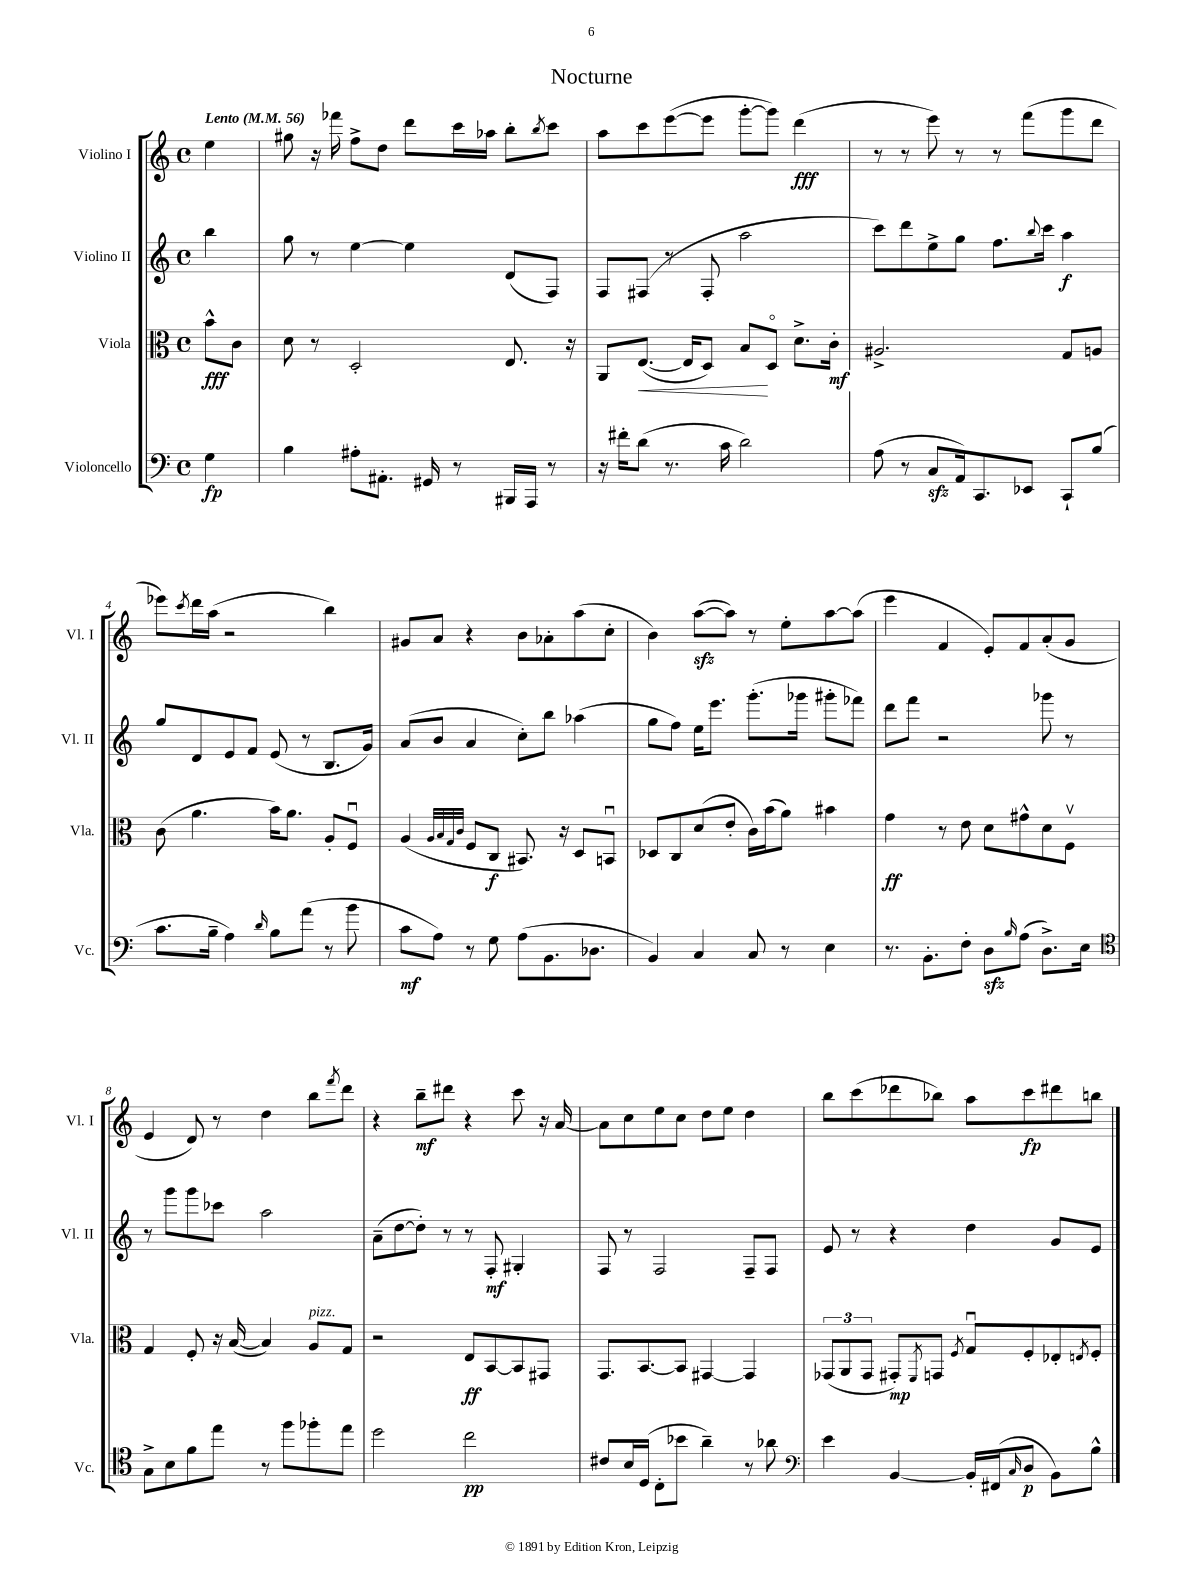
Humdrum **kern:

**kern	**dynam	**kern	**dynam	**kern	**dynam	**kern	**dynam
*part4	*part4	*part3	*part3	*part2	*part2	*part1	*part1
*staff4	*staff4	*staff3	*staff3	*staff2	*staff2	*staff1	*staff1
*I"Violoncello	*	*I"Viola	*	*I"Violino II	*	*I"Violino I	*
*I'Vc.	*	*I'Vla.	*	*I'Vl. II	*	*I'Vl. I	*
*clefF4	*	*clefC3	*	*clefG2	*	*clefG2	*
*k[]	*	*k[]	*	*k[]	*	*k[]	*
*M4/4	*	*M4/4	*	*M4/4	*	*M4/4	*
*met(c)	*	*met(c)	*	*met(c)	*	*met(c)	*
*MM56	*	*MM56	*	*MM56	*	*MM56	*
=	=	=	=	=	=	=	=
!	!	!	!	!	!	!LO:TX:a:B:t=Lento	!
4G\	fp	8b^^\L	fff	4bb\	.	4ee\	.
.	.	8c\J	.	.	.	.	.
=1	=1	=1	=1	=1	=1	=1	=1
4B\	.	8d\	.	8gg\	.	8gg#X\	.
.	.	8r	.	8r	.	16r	.
.	.	.	.	.	.	16fff-X\	.
8A#X'\L	.	2D'/	.	[4ee\	.	8ff^\L	.
8.AA#X'\J	.	.	.	.	.	8dd\J	.
.	.	.	.	4ee\]	.	8ddd\L	.
16GG#X/	.	.	.	.	.	.	.
8r	.	.	.	.	.	16ccc\L	.
.	.	.	.	.	.	16aa-X\JJ	.
16BBB#X/LL	.	8.E/	.	(8d/L	.	8bb'\L	.
16AAA/JJ	.	.	.	.	.	.	.
.	.	.	.	.	.	8qbb/	.
8r	.	.	.	8F/J)	.	8ccc\J	.
.	.	16r	.	.	.	.	.
=2	=2	=2	=2	=2	=2	=2	=2
16r	.	8AA/L	.	8F/L	.	8aa\L	.
16f#X'\KL	.	.	.	.	.	.	.
!	!	!	!LO:HP:b	!	!	!	!
(8d\J	.	([8.E/J	<	(8F#X/J	.	8ccc\	.
8.r	.	.	.	8r	.	([8eee\	.
.	.	16E/KL]	.	.	.	.	.
.	.	8D/J)	.	8F#'/	.	8eee\J]	.
16c\	.	.	.	.	.	.	.
2d\)	.	8B/L	.	2aa\	.	[8ggg'\L	.
.	.	8D/J	[	.	.	8ggg\J])	.
.	.	8.d^\L	.	.	.	(4ddd\	fff
.	.	16c'\Jk	mf	.	.	.	.
=3	=3	=3	=3	=3	=3	=3	=3
(8A\	.	2.A#X^/	.	8ccc\L)	.	8r	.
8r	.	.	.	8ddd\	.	8r	.
8Czz/L	.	.	.	8ee^\	.	8eee\)	.
16AA/k)	.	.	.	8gg\J	.	8r	.
8.CC/	.	.	.	.	.	.	.
.	.	.	.	8.ff\L	.	8r	.
8EE-X/J	.	.	.	.	.	(8fff\L	.
.	.	.	.	8qqbb/	.	.	.
.	.	.	.	16ccc\Jk	.	.	.
8CC`/L	.	8G/L	.	4aa\	f	8ggg\	.
(8B/J	.	8An/J	.	.	.	8ddd\J	.
!!LO:LB:g=z
=4	=4	=4	=4	=4	=4	=4	=4
8.c\L	.	(8c\	.	8gg/L	.	8eee-X\L)	.
.	.	.	.	.	.	8qccc/	.
.	.	4.a\	.	8d/	.	16ddd\L	.
16B~\Jk	.	.	.	.	.	(16aa\JJ	.
4A\)	.	.	.	8e/	.	2r	.
.	.	.	.	8f/J	.	.	.
16qqd/	.	.	.	.	.	.	.
8B\L	.	16b\KL)	.	(8e/	.	.	.
.	.	8.a\J	.	.	.	.	.
(8a\J	.	.	.	8r	.	.	.
8r	.	8A'/L	.	8.B/L	.	4bb\)	.
8b\	.	8Fu/J	.	.	.	.	.
.	.	.	.	16g/Jk)	.	.	.
=5	=5	=5	=5	=5	=5	=5	=5
8c\L	mf	(4A/	.	(8a/L	.	8g#X/L	.
8A\J)	.	.	.	8b/J	.	8a/J	.
.	.	32qqA/LLL	.	.	.	.	.
.	.	32qqB/	.	.	.	.	.
.	.	32qqG/	.	.	.	.	.
.	.	32qqc/JJJ	.	.	.	.	.
8r	.	8F/L	.	4a/	.	4r	.
8G\	.	8C/J	f	.	.	.	.
(8A\L	.	8.BB#X/)	.	8cc'\L)	.	8b\L	.
8.BB\	.	.	.	8bb\J	.	8a-X'\	.
.	.	16r	.	.	.	.	.
.	.	8D/L	.	(4aa-X\	.	(8aa\	.
8.D-X\J	.	.	.	.	.	.	.
.	.	8BBnu/J	.	.	.	8cc'\J	.
=6	=6	=6	=6	=6	=6	=6	=6
4BB/)	.	8D-X/L	.	8gg\L	.	4b\)	.
.	.	8C/	.	8ff\J)	.	.	.
4C/	.	(8d/	.	16ee\KL	.	([8aazz\L	.
.	.	.	.	8.eee\J	.	.	.
.	.	8e'/J	.	.	.	8aa\J])	.
8C/	.	16c\LL)	.	(8.ggg'\L	.	8r	.
.	.	(16b\J	.	.	.	.	.
8r	.	8a\J)	.	.	.	8ee'\L	.
.	.	.	.	16ggg-X\Jk	.	.	.
4E\	.	4b#X\	.	8ggg#X'\L	.	[8aa\	.
.	.	.	.	8fff-X\J)	.	(8aa\J]	.
=7	=7	=7	=7	=7	=7	=7	=7
8.r	.	4g\	ff	8ddd\L	.	4eee\	.
.	.	.	.	8fff\J	.	.	.
8.BB'\L	.	.	.	.	.	.	.
.	.	8r	.	2r	.	4f/	.
8F'\J	.	8e\	.	.	.	.	.
8Dzz\L	.	8d\L	.	.	.	8e'/L)	.
16qqB/	.	.	.	.	.	.	.
(8A\J	.	8g#X^^\	.	.	.	8f/	.
8.D^\L)	.	8d\	.	8ggg-X\	.	(8a'/	.
.	.	8Fv\J	.	8r	.	8g/J	.
16E\Jk	.	.	.	.	.	.	.
!!LO:LB:g=z
=8	=8	=8	=8	=8	=8	=8	=8
*clefC4	*	*	*	*	*	*	*
8G^\L	.	4G/	.	8r	.	4e/	.
8B\	.	.	.	8ggg\L	.	.	.
8f\	.	8F'/	.	8ggg\	.	8d/)	.
8ee\J	.	16r	.	8ccc-X\J	.	8r	.
.	.	([16B/	.	.	.	.	.
8r	.	4B/])	.	2aa\	.	4dd\	.
8ff\L	.	.	.	.	.	.	.
!	!	!LO:TX:a:i:t=pizz.	!	!	!	!	!
8ff-X'\	.	8A/L	.	.	.	8bb\L	.
.	.	.	.	.	.	8qfff/	.
8ee\J	.	8G/J	.	.	.	8ddd\J	.
=9	=9	=9	=9	=9	=9	=9	=9
2dd\	.	2r	.	(8a~\L	.	4r	.
.	.	.	.	[8dd\	.	.	.
.	.	.	.	8dd'\J])	.	8bb~\L	mf
.	.	.	.	8r	.	8ddd#X\J	.
2cc\	pp	8E/L	ff	8r	.	4r	.
.	.	[8BB/	.	8F'/	mf	.	.
.	.	8BB/]	.	4G#X'/	.	8ccc\	.
.	.	8GG#X/J	.	.	.	16r	.
.	.	.	.	.	.	[16a/	.
=10	=10	=10	=10	=10	=10	=10	=10
8c#X/L	.	8.GG/L	.	8F/	.	8a\L]	.
16B/L	.	.	.	8r	.	8cc\	.
(16D/JJ	.	[8.BB/	.	.	.	.	.
8C'\L	.	.	.	2F/	.	8ee\	.
8b-X\J	.	8BB/J]	.	.	.	8cc\J	.
4a~\)	.	[4GG#X/	.	.	.	8dd\L	.
.	.	.	.	.	.	8ee\J	.
8r	.	4GG#/]	.	8F~/L	.	4dd\	.
8a-X\	.	.	.	8F/J	.	.	.
=11	=11	=11	=11	=11	=11	=11	=11
*clefF4	*	*	*	*	*	*	*
4e\	.	(12GG-X/L	.	8e/	.	8bb\L	.
.	.	12AA/	.	.	.	.	.
.	.	.	.	8r	.	(8ccc\	.
.	.	12GG-/J	.	.	.	.	.
[4BB/	.	8GG#X'/L)	mp	4r	.	8ddd-X\	.
.	.	8qFF/	.	.	.	.	.
.	.	8GGn/J	.	.	.	8bb-X\J)	.
.	.	8qF/	.	.	.	.	.
16BB'/LL]	.	8Gu/L	.	4dd\	.	8aa\L	.
(16FF#X/J	.	.	.	.	.	.	.
16qqC/	.	.	.	.	.	.	.
8D/J	p	8F'/	.	.	.	8ccc\	fp
8BB\L)	.	8E-X'/	.	8g/L	.	8ddd#X\	.
.	.	8qEn/	.	.	.	.	.
8B^^\J	.	8F'/J	.	8e/J	.	8bbn\J	.
==	==	==	==	==	==	==	==
*-	*-	*-	*-	*-	*-	*-	*-
